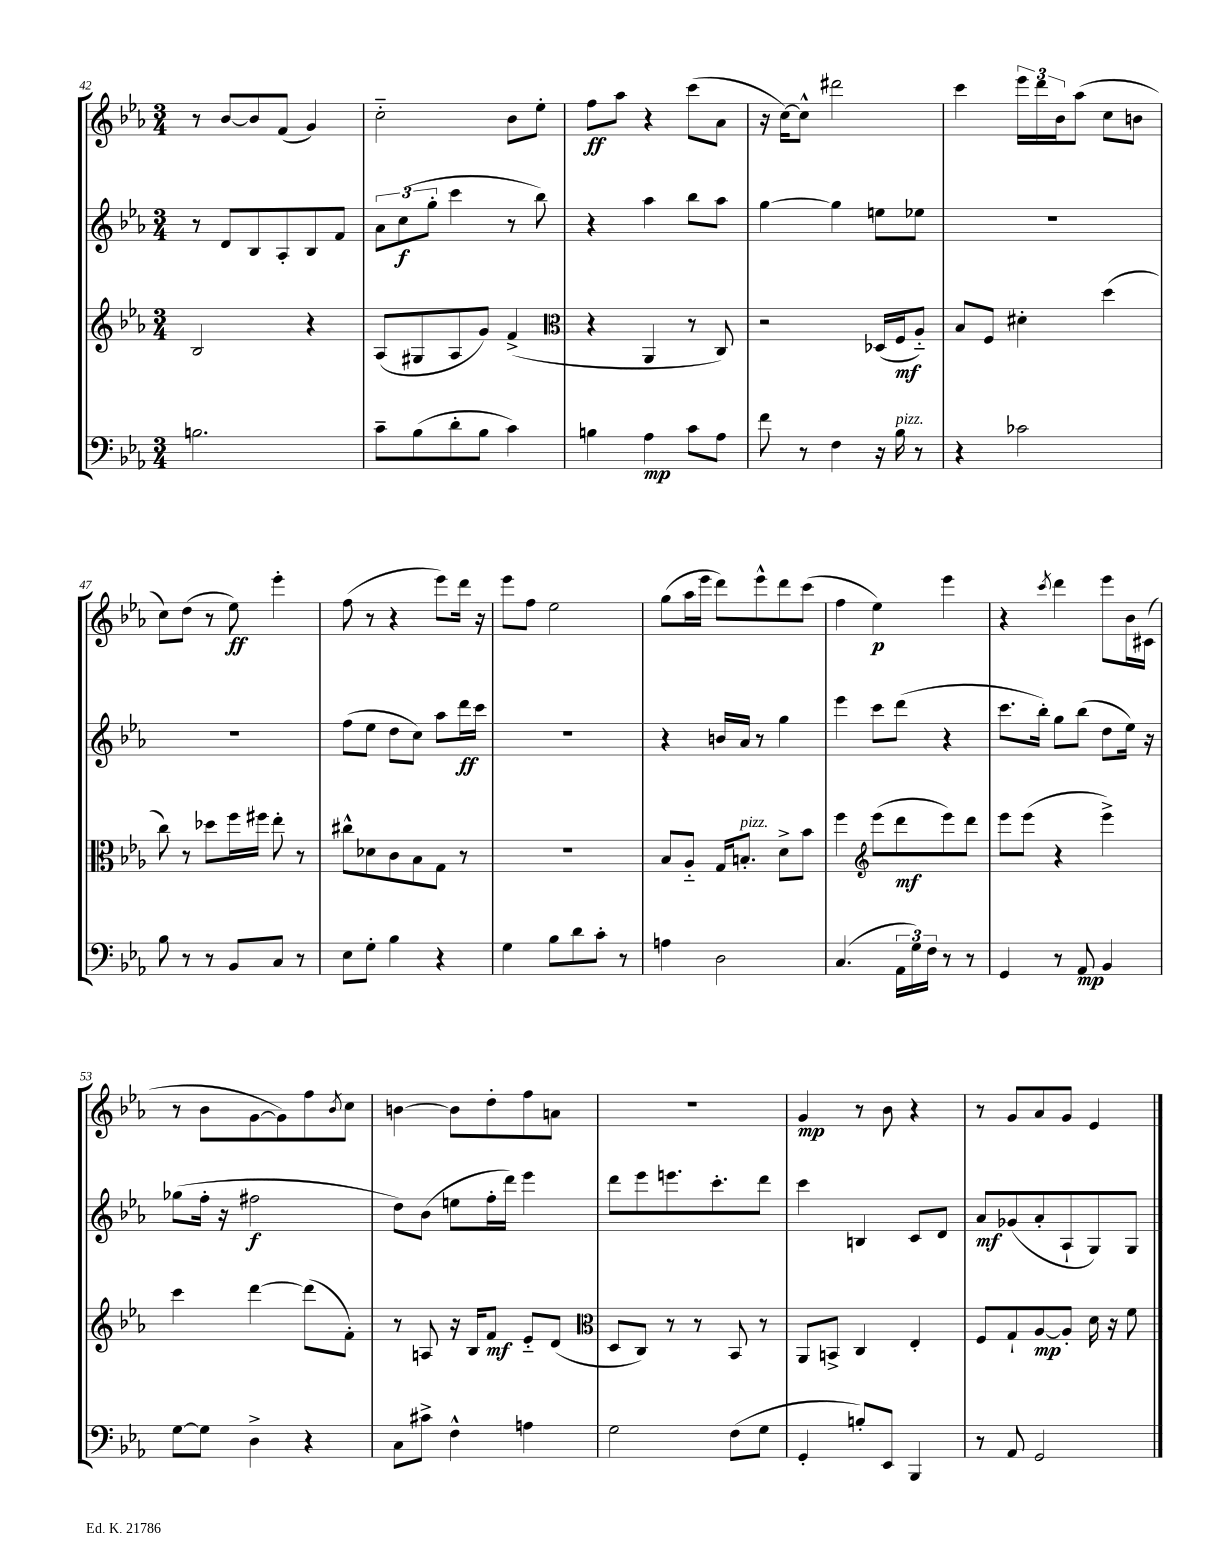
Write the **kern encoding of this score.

**kern	**kern	**kern	**kern
*staff4	*staff3	*staff2	*staff1
*clefF4	*clefG2	*clefG2	*clefG2
*k[b-e-a-]	*k[b-e-a-]	*k[b-e-a-]	*k[b-e-a-]
*M3/4	*M3/4	*M3/4	*M3/4
2.B\	2B-/	8r	8r
.	.	8d/L	[8b-/L
.	.	8B-/	8b-/]
.	.	8A-'/	(8f/J
.	4r	8B-/	4g/)
.	.	8f/J	.
=	=	=	=
8c~\L	(8A-/L	12a-\L	2cc'~\
.	.	(12cc\	.
(8B-\	8G#/	.	.
.	.	12gg'\J	.
8d'\	8A-/	4ccc\	.
8B-\J	8g/J)	.	.
4c\)	(4f^/	8r	8b-\L
.	.	8bb-\)	8ee-'\J
=	=	=	=
*	*clefC3	*	*
4B\	4r	4r	8ff\L
.	.	.	8aa-\J
4A-\	4AA-/	4aa-\	4r
8c\L	8r	8bb-\L	(8ccc\L
8A-\J	8C/)	8aa-\J	8a-\J
=	=	=	=
8f\	2r	[4gg\	16r
.	.	.	[16cc\LK)
8r	.	.	8cc^^\]J
4F\	.	4gg\]	2ddd#\
16r	(16D-/LL	8ee\L	.
16B-\	16F/J	.	.
8r	8A-'~/J)	8ee-\J	.
=	=	=	=
4r	8B-/L	2.r	4ccc\
.	8F/J	.	.
2c-\	4d#'\	.	24eee-\LL
.	.	.	24ddd\
.	.	.	24b-\J
.	.	.	(8aa-\J
.	(4dd\	.	8cc\L
.	.	.	8b\J
=	=	=	=
8B-\	8cc\)	2.r	8cc\L)
8r	8r	.	(8dd\J
8r	8dd-\L	.	8r
8BB-/L	16ff\L	.	8ee-\)
.	16ff#\JJ	.	.
8C/J	8ee-'\	.	4eee-'\
8r	8r	.	.
=	=	=	=
8E-\L	8cc#^^\L	(8ff\L	(8ff\
8G'\J	8d-\	8ee-\J	8r
4B-\	8c\	8dd\L	4r
.	8B-\	8cc\J)	.
4r	8G\J	8aa-\L	8eee-\L)
.	8r	16ddd\L	16ddd\Jk
.	.	16ccc\JJ	16r
=	=	=	=
4G\	2.r	2.r	8eee-\L
.	.	.	8ff\J
8B-\L	.	.	2ee-\
8d\	.	.	.
8c'\J	.	.	.
8r	.	.	.
=	=	=	=
4A\	8B-/L	4r	(8gg\L
.	8A-'~/J	.	16aa-\L
.	.	.	16eee-\JJ
2D\	16G/LK	16b/LL	8ddd\L)
.	8.B'/J	16a-/JJ	.
.	.	8r	8eee-^^\
.	8d^\L	4gg\	8ddd\
.	8b-\J	.	(8ccc\J
=	=	=	=
(4.C/	4ff\	4eee-\	4ff\
*	*clefG2	*	*
.	(8eee-\L	8ccc\L	4ee-\)
24AA-\LL	8ddd\	(8ddd\J	.
24G\)	.	.	.
24F\JJ	.	.	.
8r	8eee-\)	4r	4eee-\
8r	8ddd\J	.	.
=	=	=	=
4GG/	8eee-\L	8.ccc\L	4r
.	(8eee-\J	.	.
.	.	16bb-'\Jk)	.
.	.	.	8qccc/
8r	4r	8gg\L	4ddd\
8AA-/	.	(8bb-\J	.
4BB-/	4eee-^\)	8dd\L	8eee-\L
.	.	16ee-\Jk)	16b-\L
.	.	16r	(16c#\JJ
=	=	=	=
[8G\L	4ccc\	(8gg-\L	8r
8G\]J	.	16ff'\Jk	8b-\L
.	.	16r	.
4D^\	[4ddd\	2ff#\	[8g\
.	.	.	8g\])
4r	(8ddd\]L	.	8ff\
.	.	.	8qb-/
.	8f'\J)	.	8cc\J
=	=	=	=
8C\L	8r	8dd\L)	[4b\
8c#^\J	8A/	(8b-\J	.
4F^^\	16r	8ee\L	8b\]L
.	16B-/LK	.	.
.	8f/J	16ff'\L	8dd'\
.	.	16ddd\JJ)	.
4A\	8e-'~/L	4eee-\	8ff\
.	(8d/J	.	8a\J
=	=	=	=
*	*clefC3	*	*
2G\	8D/L	8ddd\L	2.r
.	8C/J)	8eee-\	.
.	8r	8.eee\	.
.	8r	.	.
.	.	8.ccc'\	.
(8F\L	8BB-/	.	.
8G\J	8r	8ddd\J	.
=	=	=	=
4GG'/	8AA-/L	4ccc\	4g/
.	8BB^/J	.	.
8B'/L)	4C/	4B/	8r
8EE-/J	.	.	8b-\
4BBB-/	4E-'/	8c/L	4r
.	.	8d/J	.
=	=	=	=
8r	8F/L	8a-/L	8r
8AA-/	8G`/	(8g-/	8g/L
2GG/	[8A-/	8a-'/	8a-/
.	8A-'/]J	8A-`/	8g/J
.	16d\	8G/)	4e-/
.	16r	.	.
.	8f\	8G/J	.
==	==	==	==
*-	*-	*-	*-
